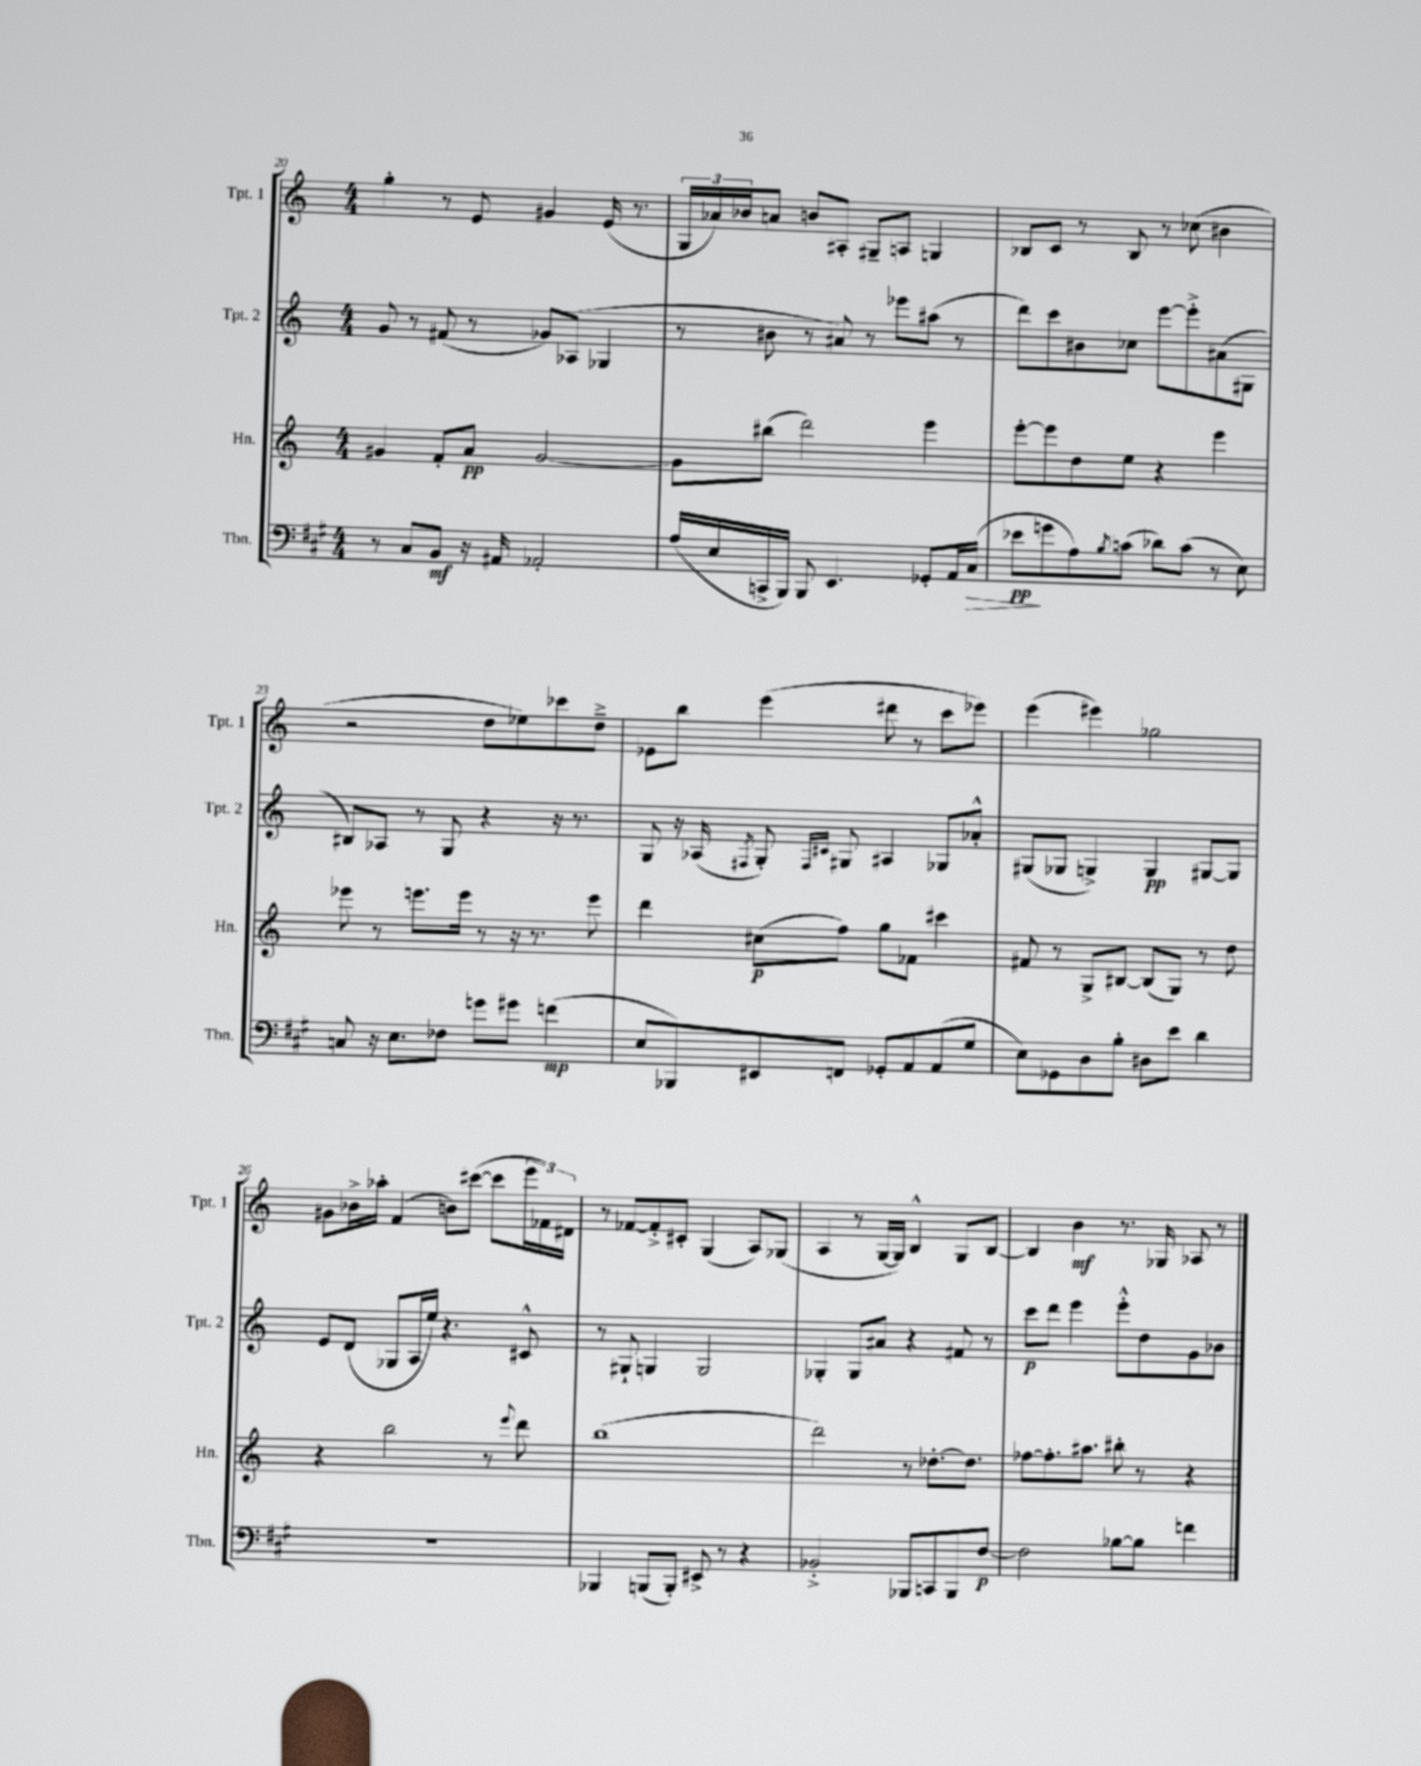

**kern	**kern	**kern	**kern
*staff4	*staff3	*staff2	*staff1
*clefF4	*clefG2	*clefG2	*clefG2
*k[f#c#g#]	*k[]	*k[]	*k[]
*M4/4	*M4/4	*M4/4	*M4/4
8r	4g#/	8g/	4gg'\
8C#/L	.	8r	.
8BB/J	8f'/L	(8f#/	8r
16r	8a/J	8r	8e/
16AA#/	.	.	.
2AA-'/	[2g#/	8g-/L)	4g#/
.	.	(8A-/J	.
.	.	4G-/	(16e/
.	.	.	8.r
=	=	=	=
(16A/LL	8g#\]L	8r	24G/LL
.	.	.	24a-/)
16E/	.	.	.
.	.	.	24b-/J
16CC^/	(8bb#\J	8b#\	8a/J
16BBB/JJ)	.	.	.
8BBB/	2ddd\)	8r	8b/L
4.EE/	.	8a#/)	8A#'/J
.	.	8r	8G#~/L
.	.	8eee-\L	8A/J
8GG-'/L	4eee\	(8aa#\J	4G/
16AA/L	.	8r	.
(16C#/JJ	.	.	.
=	=	=	=
8e-\L	[8eee'\L	8ddd\L)	8B-/L
8g\	8eee\]	8ccc\	8c/J
8A\)	8dd\	8b#\	8r
8qB/	.	.	.
(8c\J	8ee\J	8cc-\J	8B-/
8d-\L)	4r	[8eee\L	8r
(8c\J	.	8eee'^\]	(8cc-\
8r	4eee\	(8a#\	4b#\
8E\)	.	8G#\J	.
=	=	=	=
8C/	8eee-\	8B#/L)	2r
16r	8r	8A-/J	.
8.E\L	.	.	.
.	8.eee\L	8r	.
8F-\J	.	8G/	.
.	16eee\Jk	.	.
8g\L	8r	4r	8dd\L
8g#\J	16r	.	8ee-\)
.	8.r	.	.
(4f\	.	16r	8ccc-\
.	.	8.r	.
.	8eee\	.	8dd~^\J
=	=	=	=
8E/L	4ddd\	8G/	8e-\L
8BBB-/)	.	16r	8bb\J
.	.	(16A-/	.
.	.	8qF#/	.
8EE#/	(8cc#\L	8G'/)	(4eee\
.	.	16qqF#/LL	.
.	.	16qqc#/JJ	.
8FF/J	8ff\J)	8G#/	.
8GG-'/L	8gg\L	4A#/	8ddd#\
8AA/	8f-\J	.	8r
(8AA/	4ccc#\	8G-/L	8ccc\L
8G#/J	.	8a-'^^/J	8eee-\J)
=	=	=	=
8E\L)	8f#/	(8G#/L	(4eee\
8GG-\	8r	8G-/J	.
8D\	8G^/L	4G^/)	4eee#\)
8B'\J	[8B#/J	.	.
8D#\L	(8B#/]L	4G/	2gg-\
8e\J	8G/J)	.	.
4d\	8r	[8G#/L	.
.	8dd\	8G#/]J	.
=	=	=	=
1r	4r	8e/L	8g#\L
.	.	(8d/J	16b-^\L
.	.	.	16aa-'\JJ
.	2bb\	8G-/L	(4f/
.	.	16A/L	.
.	.	16ee/JJ)	.
.	.	4.r	8b\L)
.	.	.	([8ccc#\J
.	8r	.	8ccc#\]L
.	8qqeee/	.	.
.	8ddd\	8c#^^/	24eee\L
.	.	.	24f-\)
.	.	.	24d#\JJ
=	=	=	=
4BBB-/	(1bb	8r	8r
.	.	8G#`/	[8f-/L
(8BBB/L	.	4G/	8f-'^/]
8BBB'/J)	.	.	8c#'/J
8EE#^/	.	2G/	(4G/
8r	.	.	.
4r	.	.	8A/L)
.	.	.	(8G-/J
=	=	=	=
2BB-'^/	2ddd\)	4G-'/	4A/
.	.	8G-/L	8r
.	.	8a#/J	[16G/LL
.	.	.	16G/]JJ)
8BBB-/L	8r	4r	4B^^/
8CC/	[8.dd-'\L	.	.
8BBB-/	.	8f#/	8G/L
.	8.dd-\]J	.	.
[8F#/J	.	8r	[8B/J
=	=	=	=
2F#\]	[8ff-\L	8ccc\L	4B/]
.	8.ff-'\]	8ddd\J	.
.	.	4eee\	4b\
.	8.aa#\J	.	.
[8B-\L	8bb#'\	8eee'^^\L	8.r
8B-\]J	8r	8dd\	.
.	.	.	16G-/
4f\	4r	8g\	8A-/
.	.	8b-\J	8r
==	==	==	==
*-	*-	*-	*-
